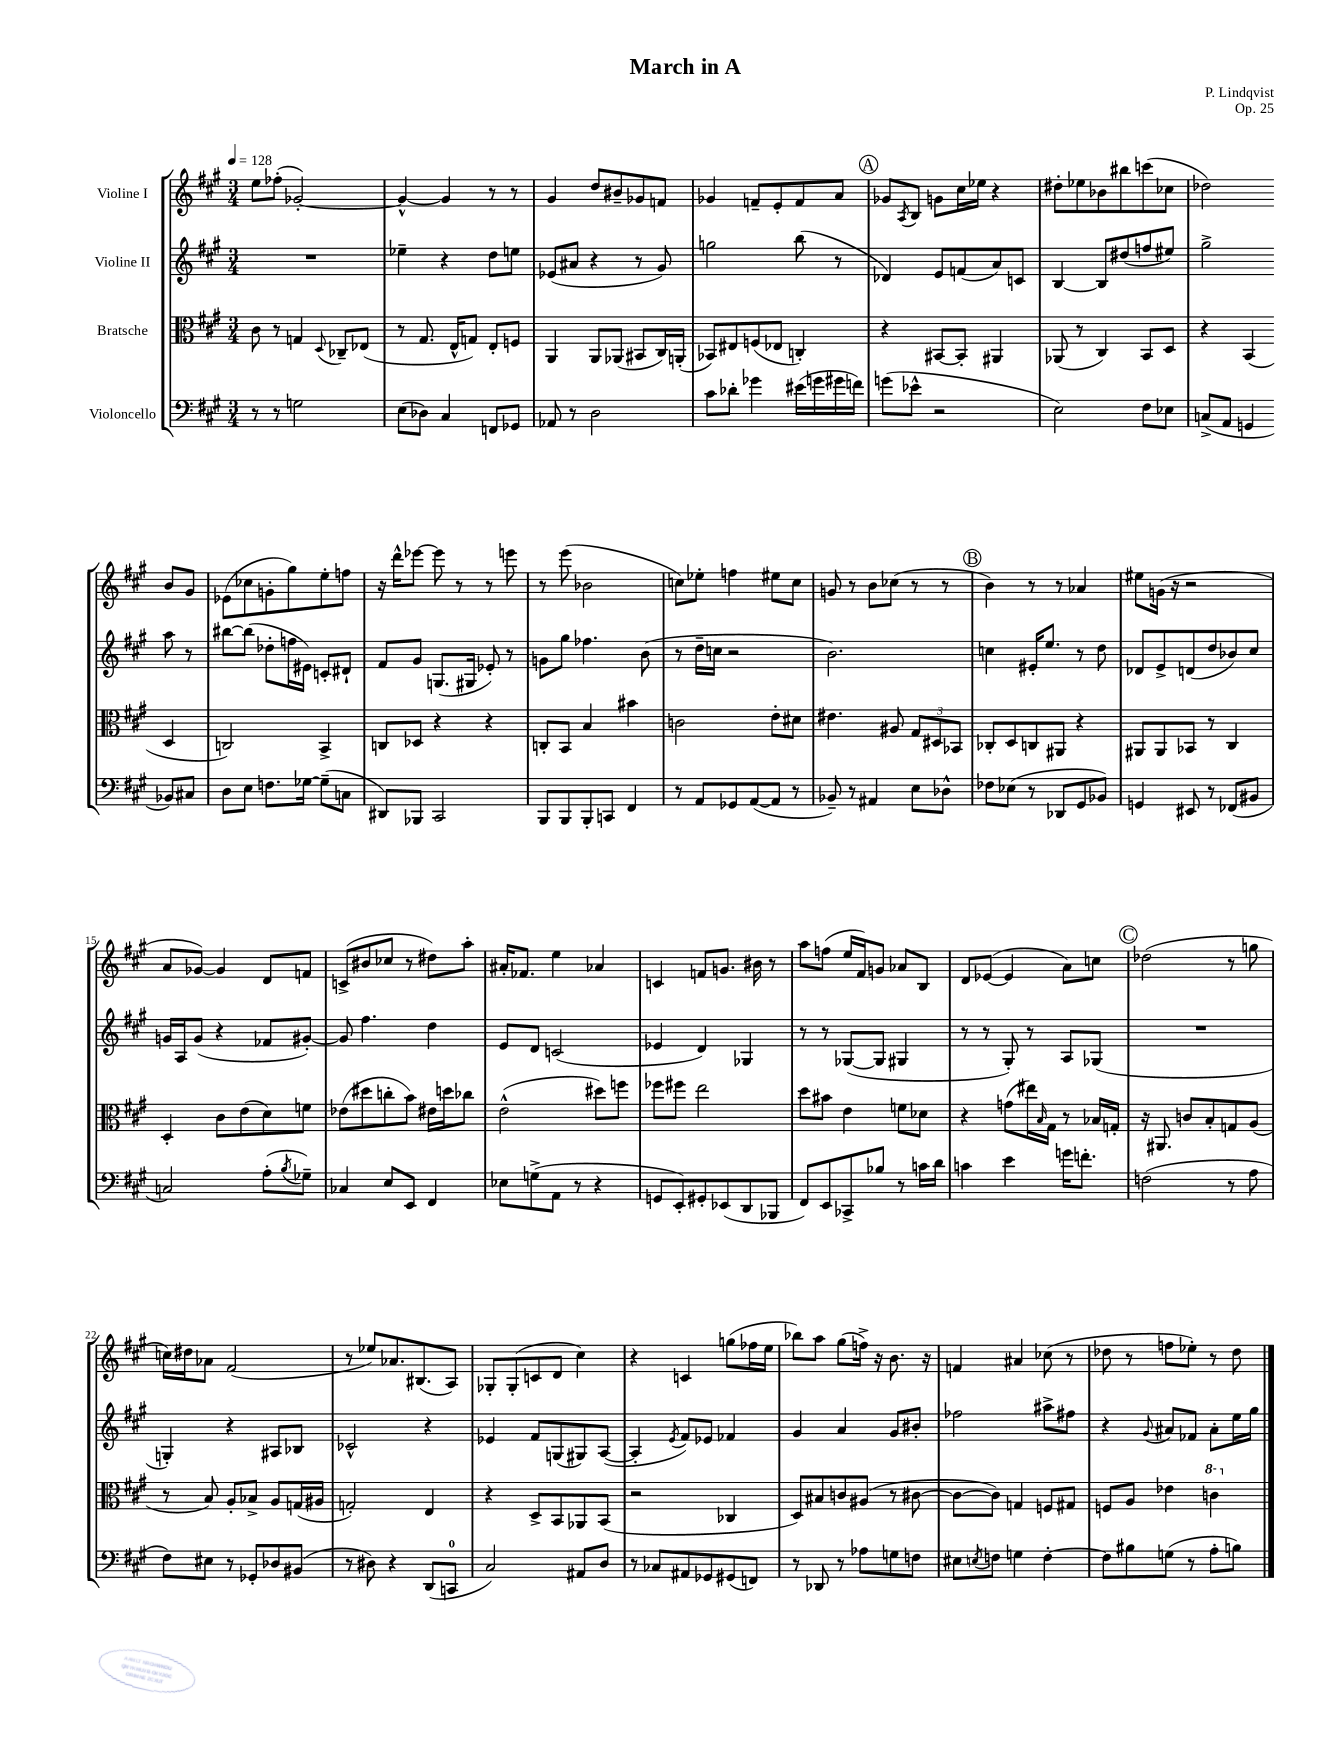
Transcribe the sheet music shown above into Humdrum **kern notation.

**kern	**kern	**kern	**kern
*part4	*part3	*part2	*part1
*staff4	*staff3	*staff2	*staff1
*I"Violoncello	*I"Bratsche	*I"Violine II	*I"Violine I
*clefF4	*clefC3	*clefG2	*clefG2
*k[f#c#g#]	*k[f#c#g#]	*k[f#c#g#]	*k[f#c#g#]
*M3/4	*M3/4	*M3/4	*M3/4
*MM128	*MM128	*MM128	*MM128
=1	=1	=1	=1
8r	8c#\	2.r	8ee\L
8r	8r	.	(8ff-X'\J
2Gn\	4Gn/	.	[2g-X'/)
.	8qqD/	.	.
.	8C-X~/L	.	.
.	(8E-X/J	.	.
=2	=2	=2	=2
(8E\L	8r	4ee-X~\	4g-^^/_
8D-X\J)	8.G#/	.	.
4C#/	.	4r	4g-/]
.	16E^^/KL	.	.
.	8Gn/J)	.	.
8FFn/L	8E'/L	8dd\L	8r
8GG-X/J	8Fn/J	8een\J	8r
=3	=3	=3	=3
8AA-X/	4AA/	(8e-X/L	4g#/
8r	.	8a#X/J	.
2D\	8AA/L	4r	8dd/L
.	(8AA-X/J	.	8b#X~/
.	8BB#X/L	8r	8g-X/
.	16C#/L)	8g#/)	8fn/J
.	(16AAn'/JJ	.	.
=4	=4	=4	=4
8c#\L	8BB-X/L)	2ggn\	4g-X/
8d-X'\J	8E#X/	.	.
4g-X\	(8Fn/	.	8fn~/L
.	8E-X/J	.	8e'/
(16e#X\LL	4Cn'/)	(8bb\	8f/
16gn\	.	.	.
16g#X\	.	8r	8a/J
16fn\JJ)	.	.	.
!!LO:REH:place=s1:t=A
=5	=5	=5	=5
(8gn\L	4r	4d-X/)	8g-X/L
.	.	.	8qA/
8e-X^^\J	.	.	8B/J
2r	[8BB#X/L	8e/L	8gn\L
.	8BB#'/J]	(8fn/	16cc#\L
.	.	.	16ee-X\JJ
.	4AA#X/	8a/)	4r
.	.	8cn/J	.
=6	=6	=6	=6
2E\)	(8AA-X/	[4B/	8dd#X'\L
.	8r	.	8ee-X\
.	4C#/)	8B/L]	8b-X\
.	.	(8dd#X/	8bb#X\
8F#\L	8BB/L	8ffn/	(8cccn\
8E-X\J	8D/J	8ee#X/J)	8cc-X\J
=7	=7	=7	=7
(8Cn^/L	4r	2gg#^\	2dd-X\)
8AA/J	.	.	.
4GGn/	(4BB/	.	.
8BB-X/L)	4D/	8aa\	8b/L
8C#X/J	.	8r	8g#/J
!!LO:LB:g=z
=8	=8	=8	=8
8D\L	2Cn/)	[8bb#X\L	(8e-X\L
8E\J	.	(8bb#\J]	8cc-X\
8.Fn\L	.	8dd-X'\L	8gn'\
.	.	16ffn\L	8gg#\)
[16G-X\Jk	.	16e#X\JJ)	.
(8G-~\L]	4BB^/	8cn'/L	8ee'\
8Cn\J	.	8d#X`/J	8ffn\J
=9	=9	=9	=9
8DD#X/L)	8Cn/L	8f#/L	16r
.	.	.	16ddd^^\KL
8BBB-X/J	8D-X/J	8g#/J	[8eee-X\J
2CC#/	4r	(8.Gn/L	8eee-\]
.	.	.	8r
.	.	16G#X/Jk	.
.	4r	8e-X'/)	8r
.	.	8r	8eeen\
=10	=10	=10	=10
8BBB/L	8Cn'/L	8gn\L	8r
8BBB/	8BB/J	8gg#\J	(8eee\
8BBB'/	4B/	4.ff-X\	2b-X\
8CCn/J	.	.	.
4FF#/	4b#X\	.	.
.	.	(8b\	.
=11	=11	=11	=11
8r	2cn\	8r	8ccn\L)
8AA/L	.	16dd~\LL	8ee-X'\J
.	.	16ccn\JJ	.
8GG-X/	.	2r	4ffn\
([8AA/	.	.	.
8AA/J]	8e'\L	.	8ee#X\L
8r	8d#X\J	.	8cc\J
=12	=12	=12	=12
8BB-X~/)	4.e#X\	2.b\)	8gn/
8r	.	.	8r
4AA#X/	.	.	8b\L
.	8A#X/	.	(8cc-X\J
8E\L	12G#/L	.	8r
.	12D#X/	.	.
8D-X^^\J	.	.	8r
.	12BB-X/J	.	.
!!LO:REH:place=s1:t=B
=13	=13	=13	=13
8F-X\L	8C-X'/L	4ccn\	4b\)
(8E-X\J	8D/	.	.
8r	8Cn/	16e#X'/KL	8r
.	.	8.ee/J	.
8DD-X/L	8AA#X/J	.	8r
8GG#/	4r	8r	4a-X/
8BB-X/J)	.	8dd\	.
=14	=14	=14	=14
4GGn/	8AA#X/L	8d-X/L	8ee#X\L
.	8AA#/	8e^/	(16gn\Jk
.	.	.	16r
8EE#X/	8BB-X/J	(8dn/	2r
8r	8r	8dd/	.
(8FF-X/L	4C#/	8b-X/)	.
8BB#X/J	.	8cc#/J	.
!!LO:LB:g=z
=15	=15	=15	=15
2Cn/)	4D'/	16gn/LL	8a/L
.	.	16A/J	.
.	.	(8g/J	[8g-X/J)
.	8c#\L	4r	4g-/]
.	(8e\	.	.
(8A'\L	8d\)	8f-X/L	8d/L
8qB/	.	.	.
8G-X~\J)	8fn\J	[8g#X'/J)	8fn/J
=16	=16	=16	=16
4C-X/	(8e-X\L	8g#/]	(8cn^/L
.	8dd#X\	4.ff#\	8b#X/
8E/L	8ccn'\	.	8cc-X/J
8EE/J	8b\J)	.	8r
4FF#/	16e#X\LL	4dd\	8dd#X\L)
.	16ddn\J	.	.
.	8cc-X\J	.	8aa'\J
=17	=17	=17	=17
8E-X\L	(2e^^\	8e/L	16a#X'/KL
.	.	.	8.f-X/J
(8Gn^\	.	8d/J	.
8AA\J	.	(2cn/	4ee\
8r	.	.	.
4r	8dd#X\L)	.	4a-X/
.	8ffn\J	.	.
=18	=18	=18	=18
8GGn/L	8ff-X\L	4e-X/	4cn/
8EE'/)	8ff#X\J	.	.
8GG#X'/	2ee\	4d/)	8fn/L
(8EE-X/	.	.	8.gn/J
8DD/	.	4G-X/	.
.	.	.	16b#X\
8BBB-X/J	.	.	8r
=19	=19	=19	=19
8FF#/L)	8dd\L	8r	8aa\L
8EE/	8b#X\J	8r	(8ffn\J
8CC-X^/	4e\	([8G-X/L	16ee/LL
.	.	.	16f#/J)
8B-X/J	.	8G-/J]	8gn/J
8r	8fn\L	4G#X/	8a-X/L
16cn\LL	8d-X\J	.	8B/J
16d\JJ	.	.	.
=20	=20	=20	=20
4cn\	4r	8r	8d/L
.	.	8r	([8e-X/J
4e\	(8gn\L	8G#'/)	4e-/]
.	16ee#X\L)	8r	.
.	16qqB/	.	.
.	16G#\JJ	.	.
16gn\KL	8r	8A/L	8a\L)
8.fn'\J	.	.	.
.	16B-X/LL	(8G-X/J	8ccn\J
.	16Gn'/JJ	.	.
!!LO:REH:place=s1:t=C
=21	=21	=21	=21
(2Fn\	16r	2.r	(2dd-X\
.	8.AA#X/	.	.
.	8cn/L	.	.
.	8B'/	.	.
8r	8Gn/	.	8r
8A\	(8A/J	.	8ggn\
!!LO:LB:g=z
=22	=22	=22	=22
8F#\L)	8r	4Gn'/)	16ccn\LL)
.	.	.	16dd#X\J
8E#X\J	8B/)	.	8a-X\J
8r	8A'/L	4r	(2f#/
8GG-X'/L	8B-X^/J	.	.
8D-X/	8A/L	8A#X/L	.
(8BB#X/J	(16Gn/L	8B-X/J	.
.	16A#X/JJ	.	.
=23	=23	=23	=23
8r	2Gn'/)	2c-X^^/	8r
8D#X\)	.	.	8ee-X/L)
4r	.	.	8.a-X/
.	.	.	(8.B#X/
(8DD/L	4E/	4r	.
8CCn/J	.	.	8A/J)
=24	=24	=24	=24
2C#/)	4r	4e-X/	8G-X'/L
.	.	.	(8G-'/
.	8D^/L	8f#/L	8cn/
.	8BB/	(8Gn/	8d/J
8AA#X/L	8AA-X/	8G#X/)	4cc#\)
8D/J	(8BB/J	([8A/J	.
=25	=25	=25	=25
8r	2r	4A'/]	4r
8C-X/L	.	.	.
.	.	8qe/	.
8AA#X/	.	8f#/L)	4cn/
8GG-X/	.	8e-X/J	.
(8GG#X/	4C-X/	4f-X/	(8ggn\L
8FFn/J)	.	.	16ff-X\L
.	.	.	16ee\JJ
=26	=26	=26	=26
8r	8D/L)	4g#/	8bb-X\L)
8DD-X/	8B#X/	.	8aa\J
8r	8cn/	4a/	(8gg#\L
8A-X\L	(8A#X/J	.	16ffn^\Jk)
.	.	.	16r
8Gn\	8r	8g#/L	8.b\
8Fn\J	[8c#X\	8b#X'/J	.
.	.	.	16r
=27	=27	=27	=27
8E#X\L	8c#\L_	2ff-X\	4fn/
8qEn/	.	.	.
8Fn\J	8c#\J])	.	.
4Gn\	4Gn/	.	4a#X/
[4F'\	8Fn/L	8aa#X^\L	(8cc-X\
.	8G#X/J	8ff#X\J	8r
=28	=28	=28	=28
8F\L]	8Fn/L	4r	8dd-X\
8B#X\	8A/J	.	8r
.	.	8qqg#/	.
(8Gn\J	4e-X\	8a#X/L	8ffn\L
8r	.	8f-X/J	8ee-X'\J)
*	*8va	*	*
8A'\L	4ccn\	8a#'\L	8r
8Bn\J)	.	16ee\L	8dd-\
.	.	16gg#\JJ	.
*	*X8va	*	*
==	==	==	==
*-	*-	*-	*-
